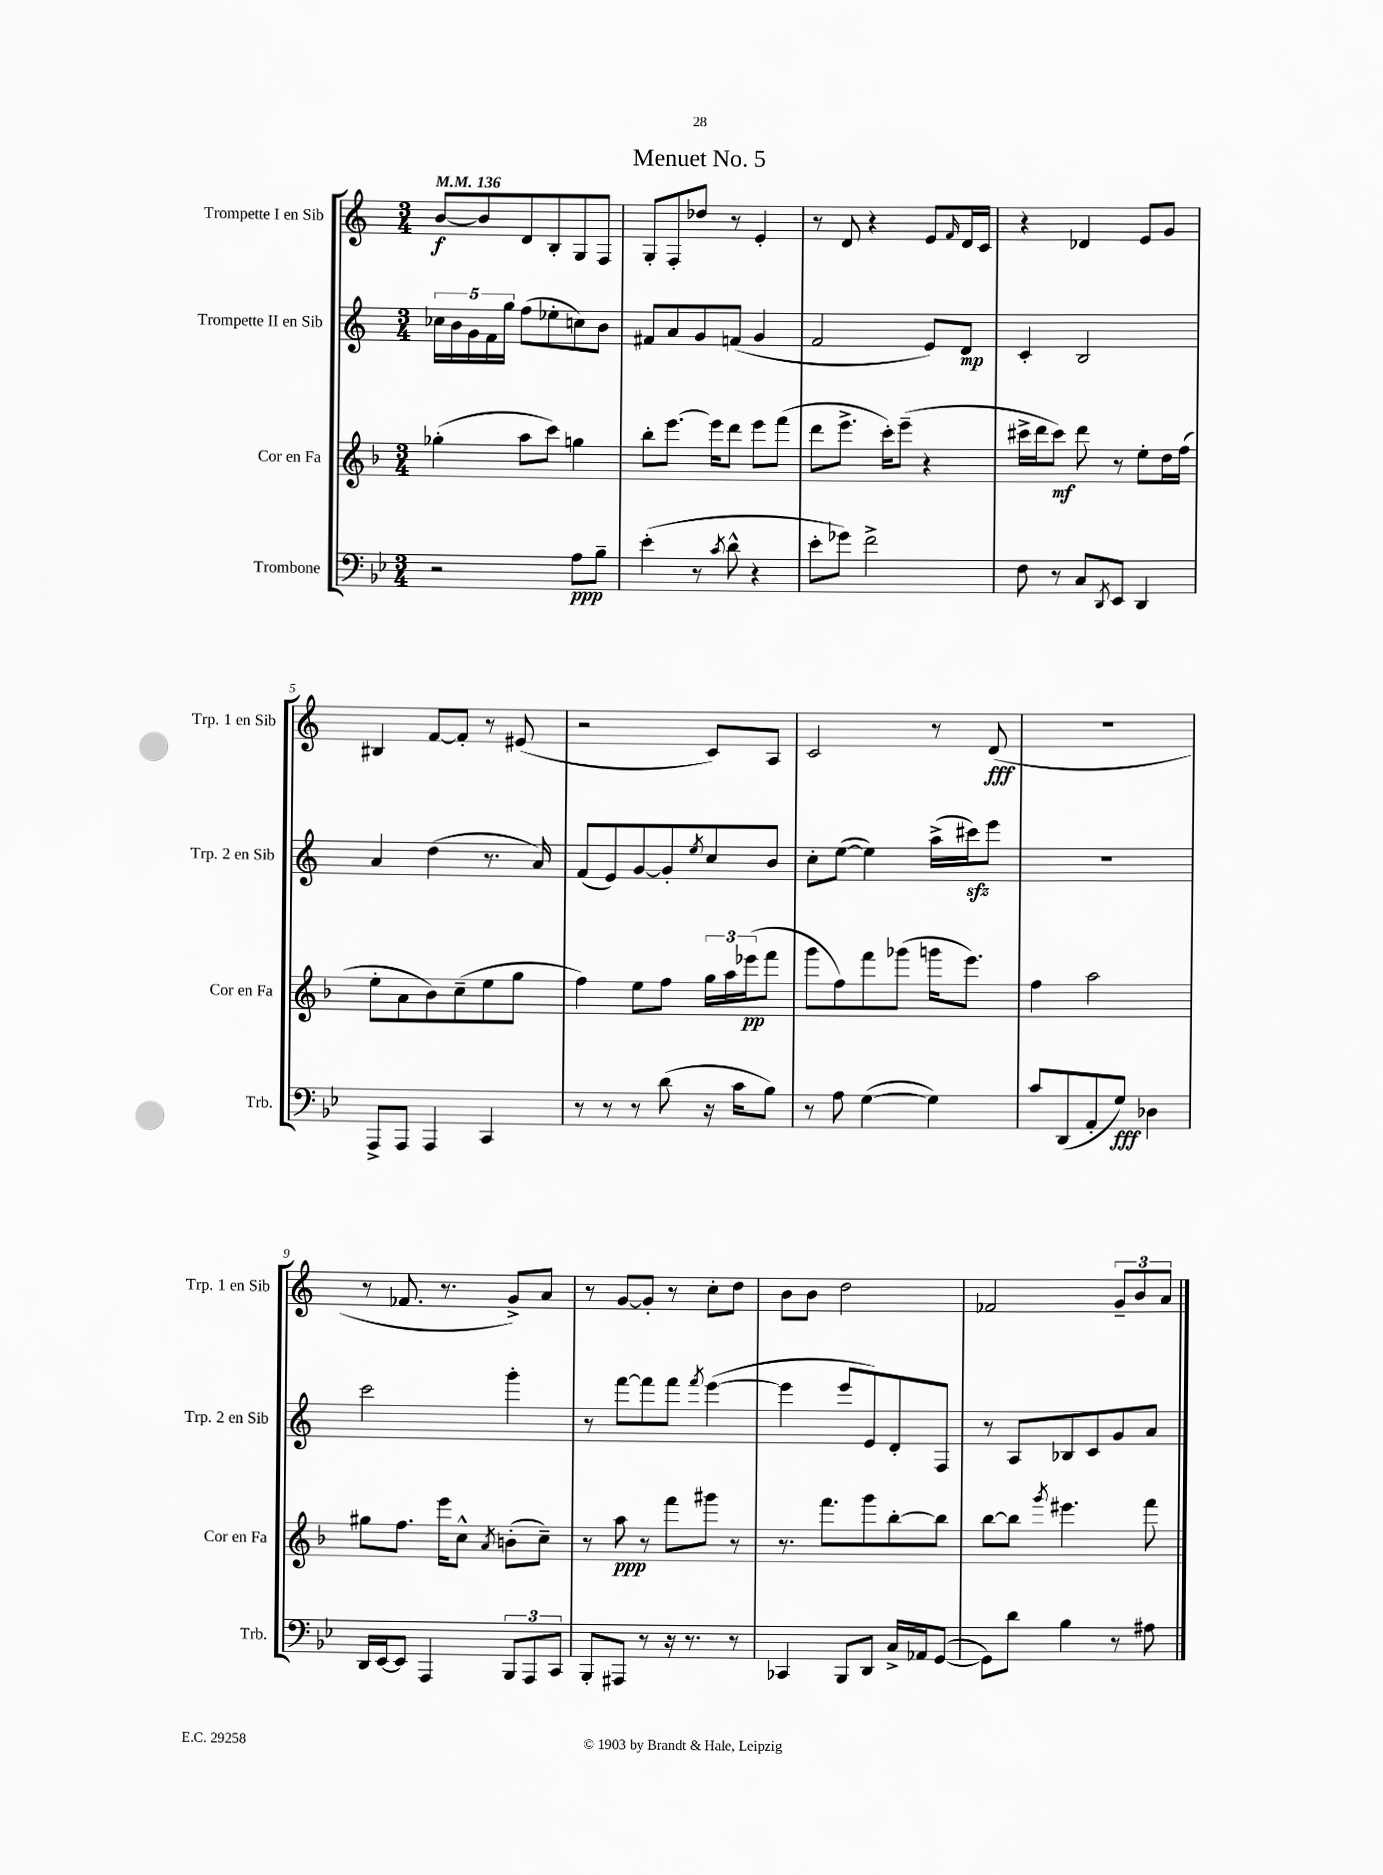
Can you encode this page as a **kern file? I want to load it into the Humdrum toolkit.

**kern	**dynam	**kern	**dynam	**kern	**dynam	**kern	**dynam
*part4	*part4	*part3	*part3	*part2	*part2	*part1	*part1
*staff4	*staff4	*staff3	*staff3	*staff2	*staff2	*staff1	*staff1
*I"Trombone	*	*I"Cor en Fa	*	*I"Trompette II en Sib	*	*I"Trompette I en Sib	*
*I'Trb.	*	*I'Cor en Fa	*	*I'Trp. 2 en Sib	*	*I'Trp. 1 en Sib	*
*clefF4	*	*clefG2	*	*clefG2	*	*clefG2	*
*k[b-e-]	*	*k[b-]	*	*k[]	*	*k[]	*
*M3/4	*	*M3/4	*	*M3/4	*	*M3/4	*
*MM136	*	*MM136	*	*MM136	*	*MM136	*
=1	=1	=1	=1	=1	=1	=1	=1
2r	.	(4gg-X'\	.	20cc-X\LL	.	[8b/L	f
.	.	.	.	20b\	.	.	.
.	.	.	.	20g\	.	.	.
.	.	.	.	.	.	8b/]	.
.	.	.	.	20f\	.	.	.
.	.	.	.	20gg\JJ	.	.	.
.	.	8aa\L	.	(8ff\L	.	8d/	.
.	.	8ccc\J)	.	8ee-X'\	.	8B'/	.
8A\L	ppp	4ggn\	.	8ccn\)	.	8G/	.
8B-~\J	.	.	.	8b\J	.	8F/J	.
=2	=2	=2	=2	=2	=2	=2	=2
(4e-'\	.	8bb-'\L	.	8f#X/L	.	8G'/L	.
.	.	[8.eee\J	.	8a/	.	8F'/	.
8r	.	.	.	8g/	.	8dd-X/J	.
.	.	16eee\KL]	.	.	.	.	.
8qc/	.	.	.	.	.	.	.
8d^^\	.	8ddd\J	.	(8fn/J	.	8r	.
4r	.	8eee\L	.	4g/	.	4e'/	.
.	.	(8fff\J	.	.	.	.	.
=3	=3	=3	=3	=3	=3	=3	=3
8e-'\L	.	8ddd\L	.	2f/	.	8r	.
8g-X\J)	.	8.eee^\J	.	.	.	8d/	.
2f^\	.	.	.	.	.	4r	.
.	.	16ccc'\KL)	.	.	.	.	.
.	.	(8eee~\J	.	.	.	.	.
.	.	4r	.	8e/L)	.	8e/L	.
.	.	.	.	.	.	16qqf/	.
.	.	.	.	8d/J	mp	16d/L	.
.	.	.	.	.	.	16c/JJ	.
=4	=4	=4	=4	=4	=4	=4	=4
8F\	.	16ccc#X^\LL	.	4c'/	.	4r	.
.	.	16ddd\J	.	.	.	.	.
8r	.	8ccc#\J)	mf	.	.	.	.
8C/L	.	8ddd\	.	2B/	.	4d-X/	.
8qDD/	.	.	.	.	.	.	.
8EE-/J	.	8r	.	.	.	.	.
4DD/	.	8ee'\L	.	.	.	8e/L	.
.	.	16dd\L	.	.	.	8g/J	.
.	.	(16ff\JJ	.	.	.	.	.
!!LO:LB:g=z
=5	=5	=5	=5	=5	=5	=5	=5
8AAA^/L	.	8ee'\L	.	4a/	.	4B#X/	.
8AAA/J	.	8a\	.	.	.	.	.
4AAA/	.	8b-\)	.	(4dd\	.	[8f/L	.
.	.	(8cc~\	.	.	.	8f'/J]	.
4CC/	.	8ee\	.	8.r	.	8r	.
.	.	8gg\J	.	.	.	(8e#X/	.
.	.	.	.	16a/)	.	.	.
=6	=6	=6	=6	=6	=6	=6	=6
8r	.	4ff\)	.	(8f/L	.	2r	.
8r	.	.	.	8e/)	.	.	.
8r	.	8ee\L	.	[8g/	.	.	.
(8d\	.	8ff\J	.	8g'/]	.	.	.
.	.	.	.	8qee/	.	.	.
16r	.	24gg\LL	.	8cc/	.	8c/L)	.
.	.	24aa\	.	.	.	.	.
16c\KL	.	.	.	.	.	.	.
.	.	(24eee-X\J	pp	.	.	.	.
8B-\J)	.	8fff\J	.	8b/J	.	8A/J	.
=7	=7	=7	=7	=7	=7	=7	=7
8r	.	8ggg\L	.	8cc'\L	.	2c/	.
8A\	.	8ff\)	.	([8ee\J	.	.	.
([4G\	.	8fff\	.	4ee\])	.	.	.
.	.	(8ggg-X\J	.	.	.	.	.
4G\])	.	16gggn\KL	.	(16aa^\LL	.	8r	.
.	.	8.eee\J)	.	16ccc#Xzz\J)	.	.	.
.	.	.	.	8eee\J	.	(8d/	fff
=8	=8	=8	=8	=8	=8	=8	=8
8c/L	.	4ff\	.	2.r	.	2.r	.
(8DD/	.	.	.	.	.	.	.
8AA'/	.	2aa\	.	.	.	.	.
8G/J)	fff	.	.	.	.	.	.
4D-X\	.	.	.	.	.	.	.
!!LO:LB:g=z
=9	=9	=9	=9	=9	=9	=9	=9
16DD/LL	.	8gg#X\L	.	2ccc\	.	8r	.
[16EE-/J	.	.	.	.	.	.	.
8EE-/J]	.	8.ff\J	.	.	.	8.f-X/	.
4AAA/	.	.	.	.	.	.	.
.	.	16eee\KL	.	.	.	8.r	.
.	.	8cc^^\J	.	.	.	.	.
.	.	8qa/	.	.	.	.	.
12BBB-/L	.	(8bn'\L	.	4ggg'\	.	8g^/L)	.
12AAA/	.	.	.	.	.	.	.
.	.	8cc~\J)	.	.	.	8a/J	.
12CC/J	.	.	.	.	.	.	.
=10	=10	=10	=10	=10	=10	=10	=10
8BBB-'/L	.	8r	.	8r	.	8r	.
8AAA#X/J	.	8aa\	ppp	[8fff\L	.	[8g/L	.
8r	.	8r	.	8fff\]	.	8g'/J]	.
16r	.	8fff\L	.	8fff\J	.	8r	.
8.r	.	.	.	.	.	.	.
.	.	.	.	8qfff/	.	.	.
.	.	8ggg#X\J	.	([4eee\	.	8cc'\L	.
8r	.	8r	.	.	.	8dd\J	.
=11	=11	=11	=11	=11	=11	=11	=11
4CC-X/	.	8.r	.	4eee\]	.	8b\L	.
.	.	.	.	.	.	8b\J	.
.	.	8.fff\L	.	.	.	.	.
8BBB-/L	.	.	.	8eee/L	.	2dd\	.
8DD/J	.	8ggg\	.	8e/)	.	.	.
16C^/LL	.	[8bb-'\	.	8d'/	.	.	.
16AA-X/J	.	.	.	.	.	.	.
([8GG/J	.	8bb-\J]	.	8F/J	.	.	.
=12	=12	=12	=12	=12	=12	=12	=12
8GG\L])	.	[8bb-\L	.	8r	.	2f-X/	.
8d\J	.	8bb-\J]	.	8A/L	.	.	.
.	.	8qggg/	.	.	.	.	.
4B-\	.	4.eee#X\	.	8B-X/	.	.	.
.	.	.	.	8c/	.	.	.
8r	.	.	.	8g/	.	12g~/L	.
.	.	.	.	.	.	12b/	.
8A#X\	.	8fff\	.	8a/J	.	.	.
.	.	.	.	.	.	12a/J	.
==	==	==	==	==	==	==	==
*-	*-	*-	*-	*-	*-	*-	*-
